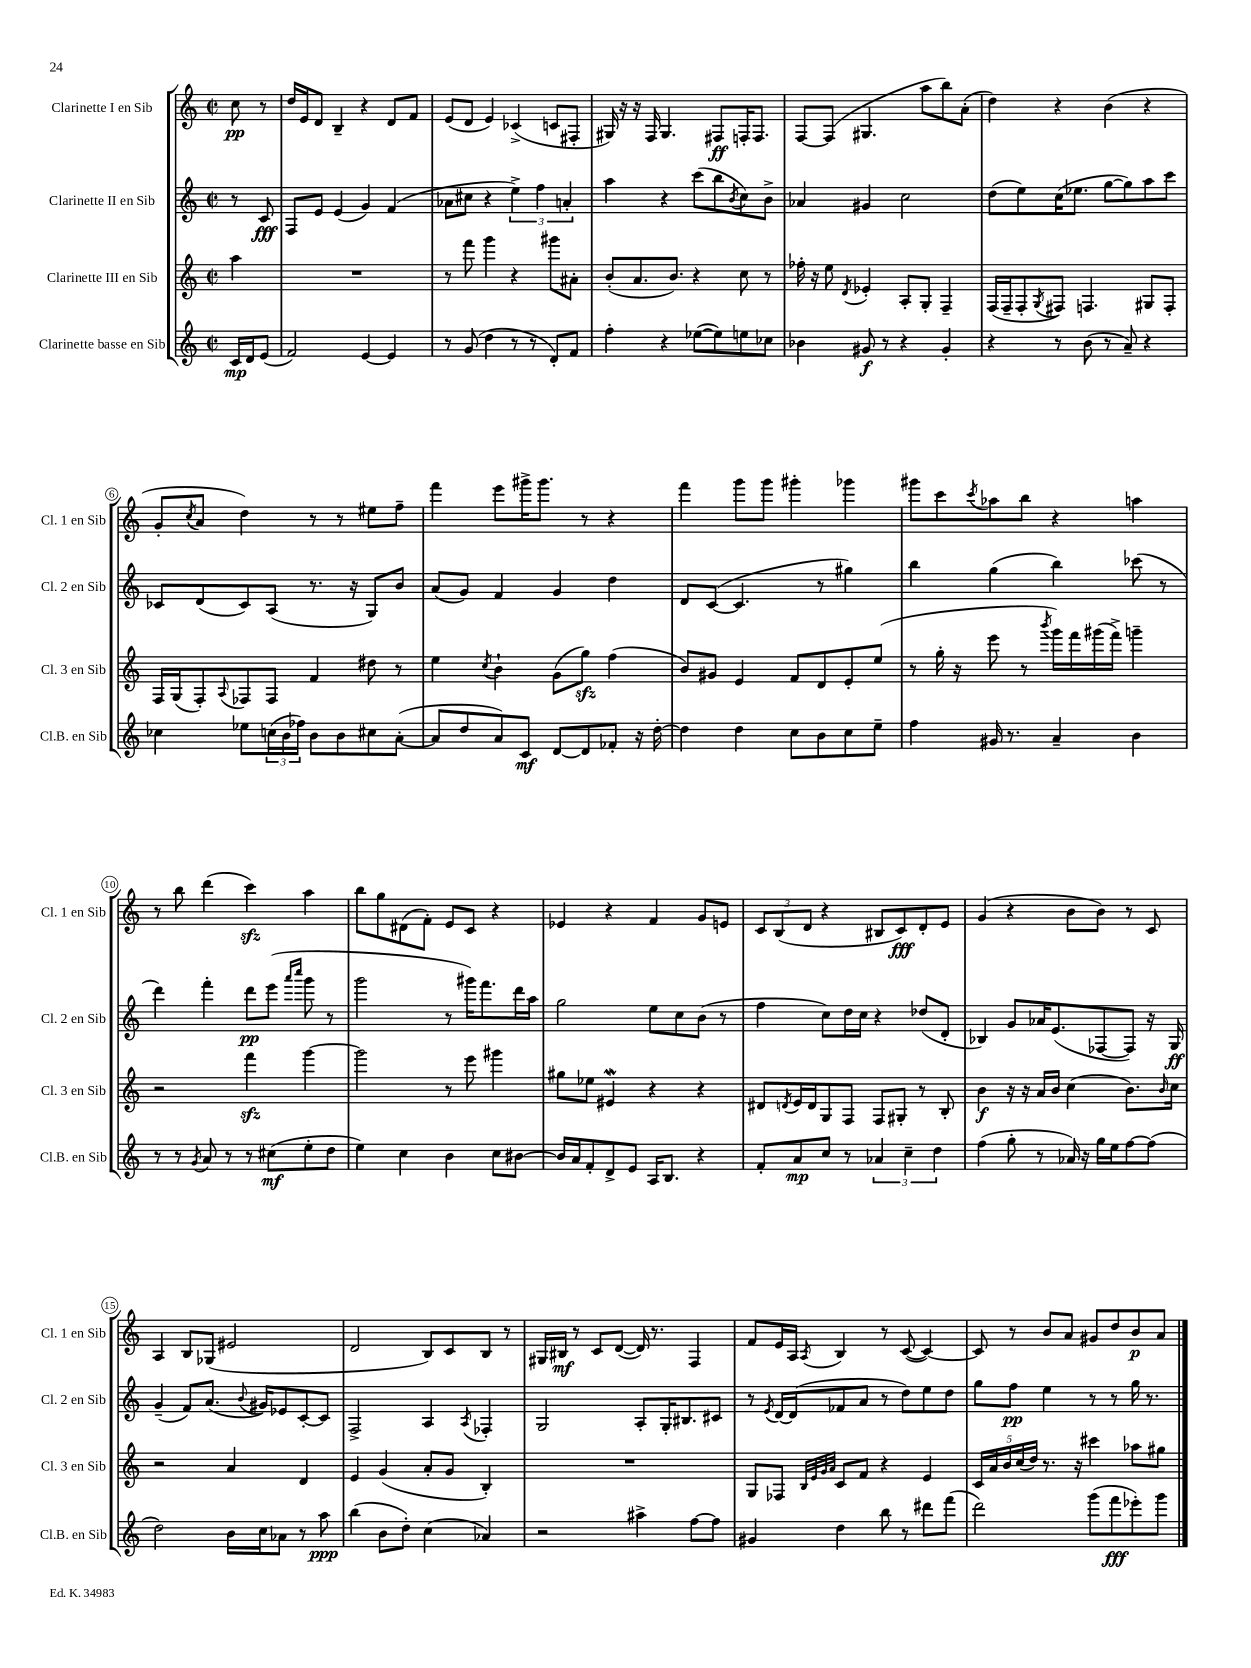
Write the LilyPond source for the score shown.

<<
\new StaffGroup <<
\new Staff = "s0" \with { instrumentName = "Clarinette I en Sib" shortInstrumentName = "Cl. 1 en Sib" } {
    \clef treble \key c \major \defaultTimeSignature \time 2/2 \partial 4
    c''8\pp r8 |
    d''16 e'16 d'8 b4-- r4 d'8 f'8 |
    e'8( d'8 e'4) ces'4->( c'8 fis8-. |
    gis16) r16 r16 f16 gis4. fis8\ff f16-. f8. |
    f8~ f8( gis4. a''8 b''8) a'8-.( |
    d''4) r4 b'4( r4 |
    g'8-. \acciaccatura { c''8 } a'8 d''4) r8 r8 eis''8 f''8-- |
    f'''4 e'''8 gis'''16-> gis'''8. r8 r4 |
    f'''4 g'''8 g'''8 gis'''4-. ges'''4 |
    gis'''8 c'''8 \acciaccatura { c'''8 } aes''8 b''8 r4 a''4 |
    r8 b''8 d'''4( c'''4\sfz) a''4 |
    b''8 g''8 dis'8( f'8-.) e'8 c'8 r4 |
    ees'4 r4 f'4 g'8 e'8 |
    \tuplet 3/2 { c'8 b8( d'8 } r4 bis8 c'8\fff) d'8-. e'8 |
    g'4( r4 b'8 b'8) r8 c'8 |
    a4 b8 ges8( eis'2 |
    d'2 b8) c'8 b8 r8 |
    gis16 bis16\mf r8 c'8 d'8~( d'16) r8. f4 |
    f'8 e'16 a16 \acciaccatura { a8 } b4 r8 c'8~( c'4~) |
    c'8 r8 b'8 a'8 gis'8 d''8 b'8\p a'8 \bar "|." |
}
\new Staff = "s1" \with { instrumentName = "Clarinette II en Sib" shortInstrumentName = "Cl. 2 en Sib" } {
    \clef treble \key c \major \defaultTimeSignature \time 2/2 \partial 4
    r8 c'8\fff |
    f8 e'8 e'4( g'4) f'4( |
    aes'8 cis''8 r4 \tuplet 3/2 { e''4->) f''4 a'4-. } |
    a''4 r4 c'''8( b''8 \acciaccatura { b'8 } c''8) b'8-> |
    aes'4 gis'4 c''2 |
    d''8( e''8) c''16( ees''8. g''8~ g''8) a''8 c'''8 |
    ces'8 d'8( ces'8) a8( r8. r16 g8) b'8 |
    a'8( g'8) f'4 g'4 d''4 |
    d'8 c'8~( c'4. r8 gis''4) |
    b''4 g''4( b''4) ces'''8( r8 |
    d'''4) f'''4-. d'''8\pp e'''8( \grace { a'''16 c''''16 } g'''8 r8 |
    g'''2 r8 gis'''16) f'''8. d'''16 a''16 |
    g''2 e''8 c''8 b'8( r8 |
    f''4 c''8) d''16 c''16 r4 des''8( d'8-. |
    bes4) g'8 aes'16 e'8.( fes8~ fes8) r16 g16\ff |
    g'4--( f'8) a'8.( \appoggiatura { b'8 } gis'16) ees'8 c'8~-. c'8 |
    f2-> a4 \acciaccatura { a8 } fes4-. |
    g2 a8-. g16-. bis8. cis'8 |
    r8 \acciaccatura { e'8 } d'16~ d'16( fes'8 a'8 r8 d''8) e''8 d''8 |
    g''8 f''8\pp e''4 r8 r8 g''16 r8. \bar "|." |
}
\new Staff = "s2" \with { instrumentName = "Clarinette III en Sib" shortInstrumentName = "Cl. 3 en Sib" } {
    \clef treble \key c \major \defaultTimeSignature \time 2/2 \partial 4
    a''4 |
    R1 |
    r8 f'''8 g'''4 r4 gis'''8 ais'8-. |
    b'8-.( a'8. b'8.) r4 c''8 r8 |
    fes''16-. r16 e''8 \acciaccatura { d'8 } ees'4-. a8-. g8-. f4-- |
    f16( f16-- f8-. \acciaccatura { g8 } fis8) f4. gis8 f8-. |
    f16 g16( f8-.) \appoggiatura { a8 } fes8 fes8 f'4 dis''8 r8 |
    e''4 \acciaccatura { c''8 } b'4-! g'8( g''8\sfz) f''4( |
    b'8) gis'8 e'4 f'8 d'8 e'8-. e''8( |
    r8 g''16-. r16 e'''8 r8 \acciaccatura { b'''8 } g'''16) f'''16 gis'''16( f'''16->) g'''4-- |
    r2 f'''4\sfz g'''4~ |
    g'''2 r8 e'''8 gis'''4 |
    gis''8 ees''8 eis'4\mordent r4 r4 |
    dis'8 \acciaccatura { d'8 } e'16 d'16 g8 f8 f8 gis8-. r8 b8-. |
    b'4\f r16 r16 a'16 b'16 c''4( b'8.) \grace { b'16 } c''16 |
    r2 a'4 d'4 |
    e'4 g'4( a'8-. g'8 b4-.) |
    R1 |
    g8 fes8 \grace { b32 e'32 g'32 a'32 } c'8 f'8 r4 e'4 |
    \tuplet 5/4 { c'16 a'16 b'16 c''16( d''16) } r8. r16 cis'''4 aes''8 gis''8 \bar "|." |
}
\new Staff = "s3" \with { instrumentName = "Clarinette basse en Sib" shortInstrumentName = "Cl.B. en Sib" } {
    \clef treble \key c \major \defaultTimeSignature \time 2/2 \partial 4
    c'16\mp d'16 e'8( |
    f'2) e'4~ e'4 |
    r8 g'8( d''4 r8 r8 d'8-.) f'8 |
    f''4-. r4 ees''8~( ees''8) e''8 ces''8 |
    bes'4 gis'8\f r8 r4 gis'4-. |
    r4 r8 b'8( r8 a'8--) r4 |
    ces''4 ees''8 \tuplet 3/2 { c''16( b'16 fes''16) } b'8 b'8 cis''8 a'8~-.( |
    a'8 d''8 a'8) c'8\mf d'8~ d'8 fes'8-. r16 d''16~-. |
    d''4 d''4 c''8 b'8 c''8 e''8-- |
    f''4 gis'16 r8. a'4-- b'4 |
    r8 r8 \acciaccatura { g'8 } a'8 r8 r8 cis''8\mf( e''8-. d''8 |
    e''4) c''4 b'4 c''8 bis'8~ |
    bis'16 a'16 f'8-. d'8-> e'8 a16 b8. r4 |
    f'8-. a'8\mp c''8 r8 \tuplet 3/2 { aes'4 c''4-- d''4 } |
    f''4( g''8-. r8 aes'16) r16 g''16 e''16 f''8~ f''8( |
    d''2) b'16 c''16 aes'8 r8 a''8\ppp |
    b''4( b'8 d''8-.) c''4( aes'4) |
    r2 ais''4-> f''8~ f''8 |
    gis'4 d''4 b''8 r8 dis'''8 f'''8( |
    d'''2) g'''8( f'''8\fff ees'''8-.) g'''8 \bar "|." |
}
>>
>>
\layout { \context { \Score \override BarNumber.stencil = #(make-stencil-circler 0.1 0.3 ly:text-interface::print) } }
